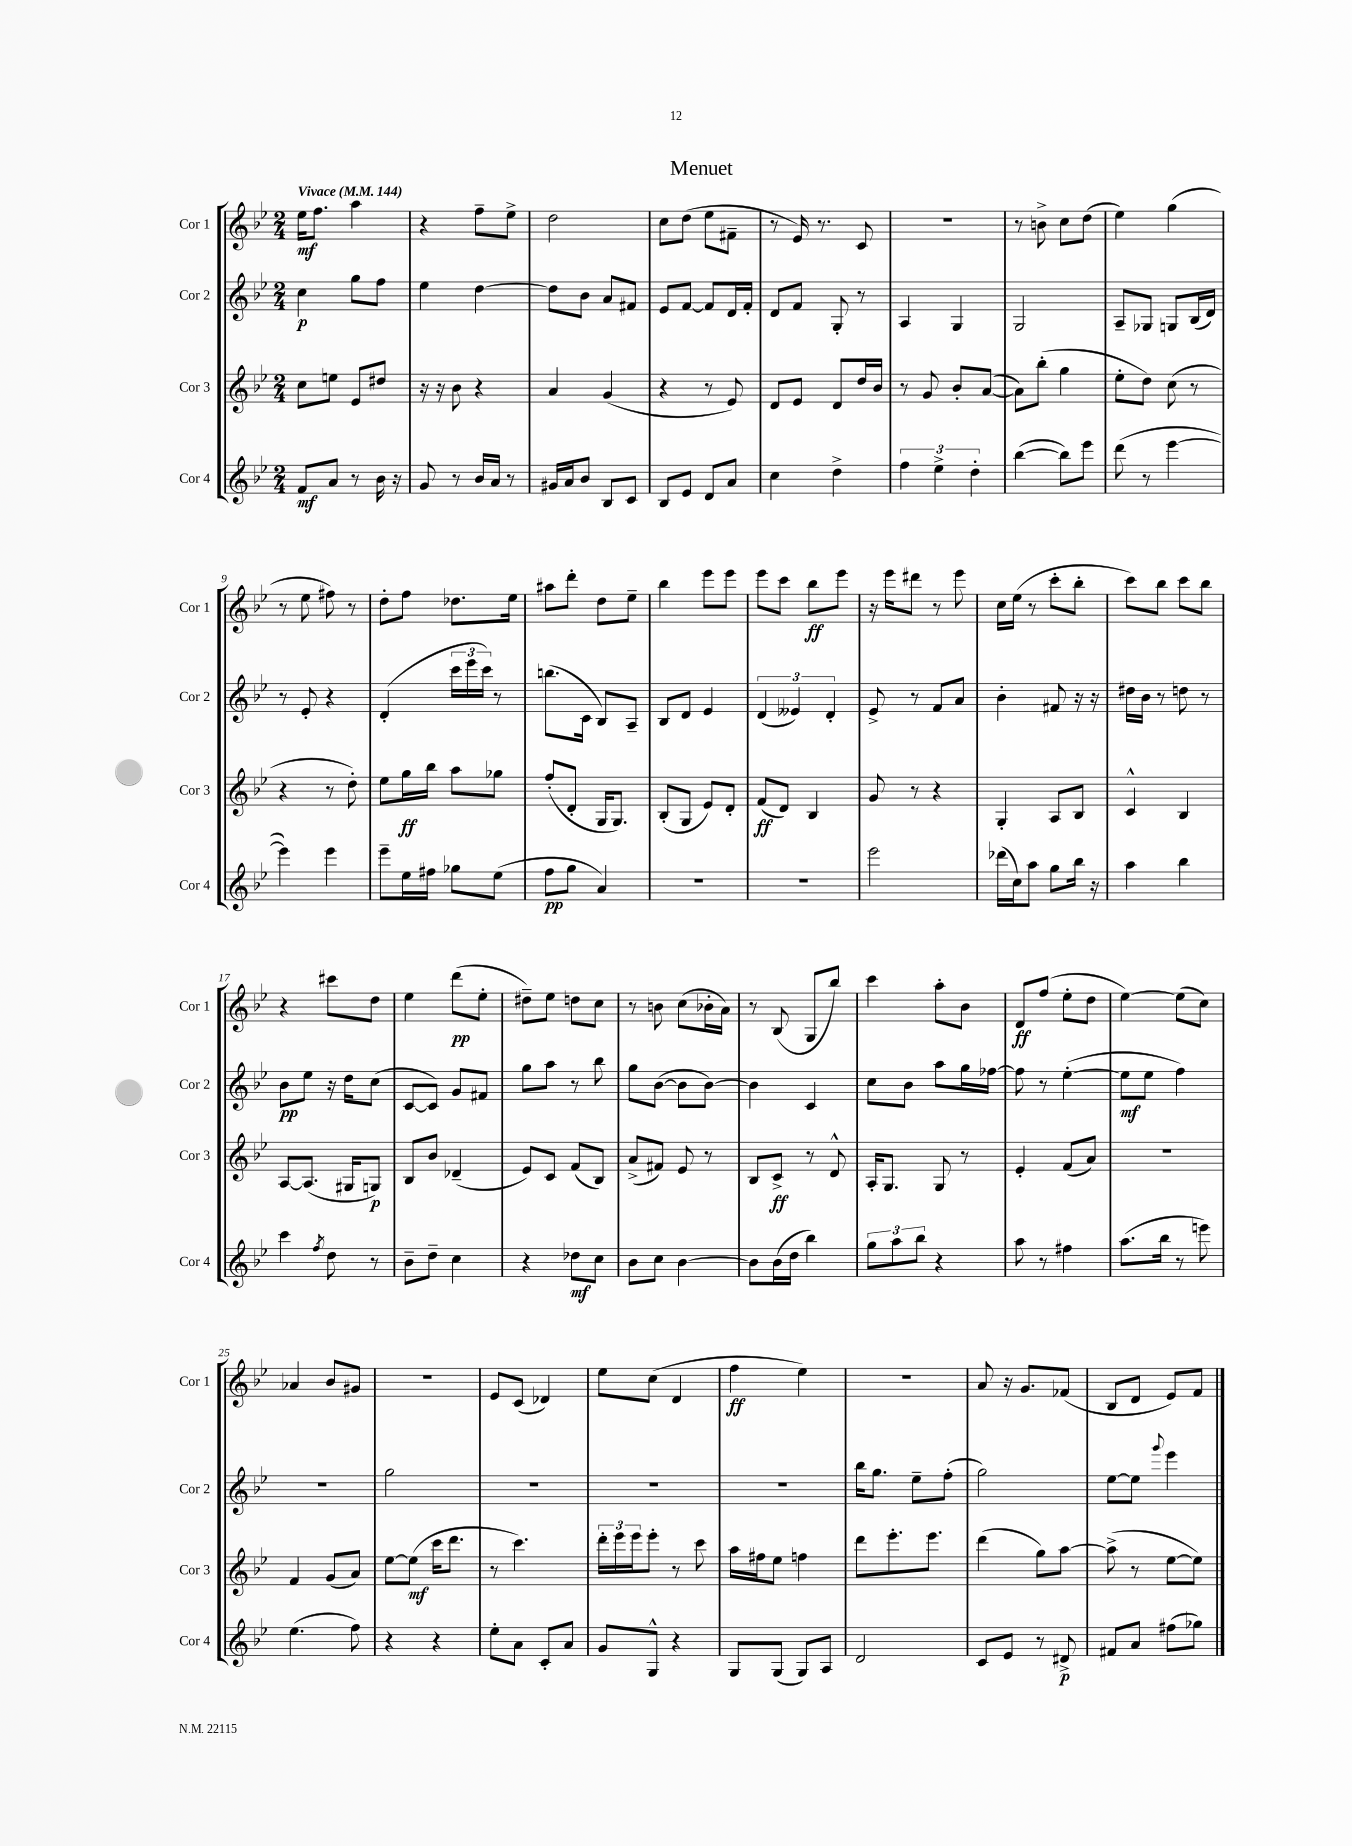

**kern	**kern	**kern	**kern
*staff4	*staff3	*staff2	*staff1
*clefG2	*clefG2	*clefG2	*clefG2
*k[b-e-]	*k[b-e-]	*k[b-e-]	*k[b-e-]
*M2/4	*M2/4	*M2/4	*M2/4
*MM144	*MM144	*MM144	*MM144
8f/L	8cc\L	4cc\	16ee-\LK
.	.	.	8.ff\J
8a/J	8ee\J	.	.
8r	8e-/L	8gg\L	4aa\
16b-\	8dd#/J	8ff\J	.
16r	.	.	.
=	=	=	=
8g/	16r	4ee-\	4r
.	16r	.	.
8r	8b-\	.	.
16b-/LL	4r	[4dd\	8ff~\L
16a/JJ	.	.	.
8r	.	.	8ee-^\J
=	=	=	=
16g#/LL	4a/	8dd\]L	2dd\
16a/J	.	.	.
8b-/J	.	8b-\J	.
8B-/L	(4g/	8a/L	.
8c/J	.	8f#/J	.
=	=	=	=
8B-/L	4r	8e-/L	8cc\L
8e-/J	.	[8f/J	(8dd\J
8d/L	8r	8f/]L	8ee-\L
8a/J	8e-/)	16d/L	8f#~\J
.	.	16f'/JJ	.
=	=	=	=
4cc\	8d/L	8d/L	8r
.	8e-/J	8f/J	16e-/)
.	.	.	8.r
4dd^\	8d/L	8G'/	.
.	16dd/L	8r	8c/
.	16b-/JJ	.	.
=	=	=	=
6ff\	8r	4A/	2r
.	8g/	.	.
6ee-^\	.	.	.
.	8b-'/L	4G/	.
6dd'\	.	.	.
.	([8a/J	.	.
=	=	=	=
([4bb-\	8a\]L)	2G/	8r
.	(8bb-'\J	.	8b^\
8bb-\]L)	4gg\	.	8cc\L
8eee-\J	.	.	(8dd\J
=	=	=	=
(8ddd\	8ee-'\L	8A~/L	4ee-\)
8r	8dd\J)	8G-/J	.
[4eee-\	(8cc\	8G/L	(4gg\
.	8r	(16B-/L	.
.	.	16d/JJ)	.
=	=	=	=
4eee-\])	4r	8r	8r
.	.	8e-'/	8ee-\
4eee-\	8r	4r	8ff#\)
.	8dd'\)	.	8r
=	=	=	=
8eee-~\L	8ee-\L	(4d'/	8dd'\L
16ee-\L	16gg\L	.	8ff\J
16ff#\JJ	16bb-\JJ	.	.
8gg-\L	8aa\L	24ccc\LL	8.dd-\L
.	.	24eee-\	.
.	.	24ccc\JJ)	.
(8ee-\J	8gg-\J	8r	.
.	.	.	16ee-\Jk
=	=	=	=
8ff\L	(8ff'/L	(8.bb\L	8aa#\L
8gg\J	8d'/J	.	8ddd'\J
.	.	16c\Jk	.
4a/)	16G/LK	8B-/L)	8dd\L
.	8.G/J)	.	.
.	.	8A~/J	8ee-~\J
=	=	=	=
2r	(8B-'/L	8B-/L	4bb-\
.	8G/J	8d/J	.
.	8e-/L)	4e-/	8eee-\L
.	8d'/J	.	8eee-\J
=	=	=	=
2r	(8f/L	(6d/	8eee-\L
.	8d/J)	.	8ccc\J
.	.	6e--/)	.
.	4B-/	.	8bb-\L
.	.	6d'/	.
.	.	.	8eee-\J
=	=	=	=
2eee-\	8g/	8e-^/	16r
.	.	.	16eee-\LK
.	8r	8r	8ddd#\J
.	4r	8f/L	8r
.	.	8a/J	8eee-\
=	=	=	=
(16ddd-\LL	4G'/	4b-'\	16cc\LL
16cc\J)	.	.	(16ee-\JJ
8aa\J	.	.	8r
8gg\L	8A/L	8f#/	8ccc'\L
16bb-\Jk	8B-/J	16r	8bb-'\J
16r	.	16r	.
=	=	=	=
4aa\	4c^^/	16dd#\LL	8ccc\L)
.	.	16b-\JJ	.
.	.	8r	8bb-\J
4bb-\	4B-/	8dd\	8ccc\L
.	.	8r	8bb-\J
=	=	=	=
4ccc\	[8A/L	8b-\L	4r
.	(8.A/]J	8ee-\J	.
8qff/	.	.	.
8dd\	.	16r	8ccc#\L
.	16G#/LK	16dd\LK	.
8r	8G/J)	(8cc\J	8dd\J
=	=	=	=
8b-~\L	8B-/L	[8c/L	4ee-\
8dd~\J	8b-/J	8c/]J)	.
4cc\	(4d-~/	8g/L	(8ddd\L
.	.	8f#/J	8ee-'\J
=	=	=	=
4r	8e-/L)	8gg\L	8dd#~\L)
.	8c/J	8aa\J	8ee-\J
8dd-\L	(8f/L	8r	8dd\L
8cc\J	8B-/J)	8bb-\	8cc\J
=	=	=	=
8b-\L	(8a^/L	8gg\L	8r
8cc\J	8f#/J)	([8b-\J	8b\
[4b-\	8e-/	8b-\]L	(8cc\L
.	8r	[8b-\J)	16b-'\L
.	.	.	16a\JJ)
=	=	=	=
8b-\]L	8B-/L	4b-\]	8r
(16b-\L	8c^/J	.	(8B-/
16dd\JJ	.	.	.
4bb-\)	8r	4c/	8G/L
.	8d^^/	.	8bb-/J)
=	=	=	=
12gg\L	16A'/LK	8cc\L	4ccc\
.	8.G/J	.	.
12aa\	.	.	.
.	.	8b-\J	.
12bb-\J	.	.	.
4r	8G/	8aa\L	8aa'\L
.	8r	16gg\L	8b-\J
.	.	[16ff-\JJ	.
=	=	=	=
8aa\	4e-'/	8ff-\]	8d/L
8r	.	8r	(8ff/J
4ff#\	(8f/L	([4ee-'\	8ee-'\L
.	8a/J)	.	8dd\J
=	=	=	=
(8.aa\L	2r	8ee-\]L	[4ee-\)
.	.	8ee-\J	.
16bb-\Jk	.	.	.
8r	.	4ff\)	(8ee-\]L
8eee\)	.	.	8cc\J)
=	=	=	=
(4.ee-\	4f/	2r	4a-/
.	(8g/L	.	8b-/L
8ff\)	8a/J)	.	8g#/J
=	=	=	=
4r	[8ee-\L	2gg\	2r
.	(8ee-\]J	.	.
4r	16ccc\LK	.	.
.	8.ddd\J	.	.
=	=	=	=
8ee-'\L	8r	2r	8e-/L
8a\J	4.ccc\)	.	(8c/J
8c'/L	.	.	4d-/)
8a/J	.	.	.
=	=	=	=
8g/L	24ddd'\LL	2r	8ee-\L
.	24eee-\	.	.
.	24eee-\J	.	.
8G^^/J	8eee-'\J	.	(8cc\J
4r	8r	.	4d/
.	8ccc\	.	.
=	=	=	=
8G/L	16aa\LL	2r	4ff\
.	16ff#\J	.	.
(8G/J	8ee-\J	.	.
8G/L)	4ff\	.	4ee-\)
8A/J	.	.	.
=	=	=	=
2d/	8ddd\L	16bb-\LK	2r
.	.	8.gg\J	.
.	8.eee-'\	.	.
.	.	8ee-~\L	.
.	8.eee-\J	.	.
.	.	(8ff'\J	.
=	=	=	=
8c/L	(4ddd\	2gg\)	8a/
8e-/J	.	.	16r
.	.	.	8.g/L
8r	8gg\L)	.	.
8d#^/	[8aa\J	.	(8f-/J
=	=	=	=
8f#/L	(8aa^\]	[8ee-\L	8B-/L
8a/J	8r	8ee-\]J	8d/J
.	.	8qqggg/	.
(8ff#\L	[8ee-\L	4eee-\	8e-/L)
8gg-\J)	8ee-\]J)	.	8f/J
==	==	==	==
*-	*-	*-	*-
